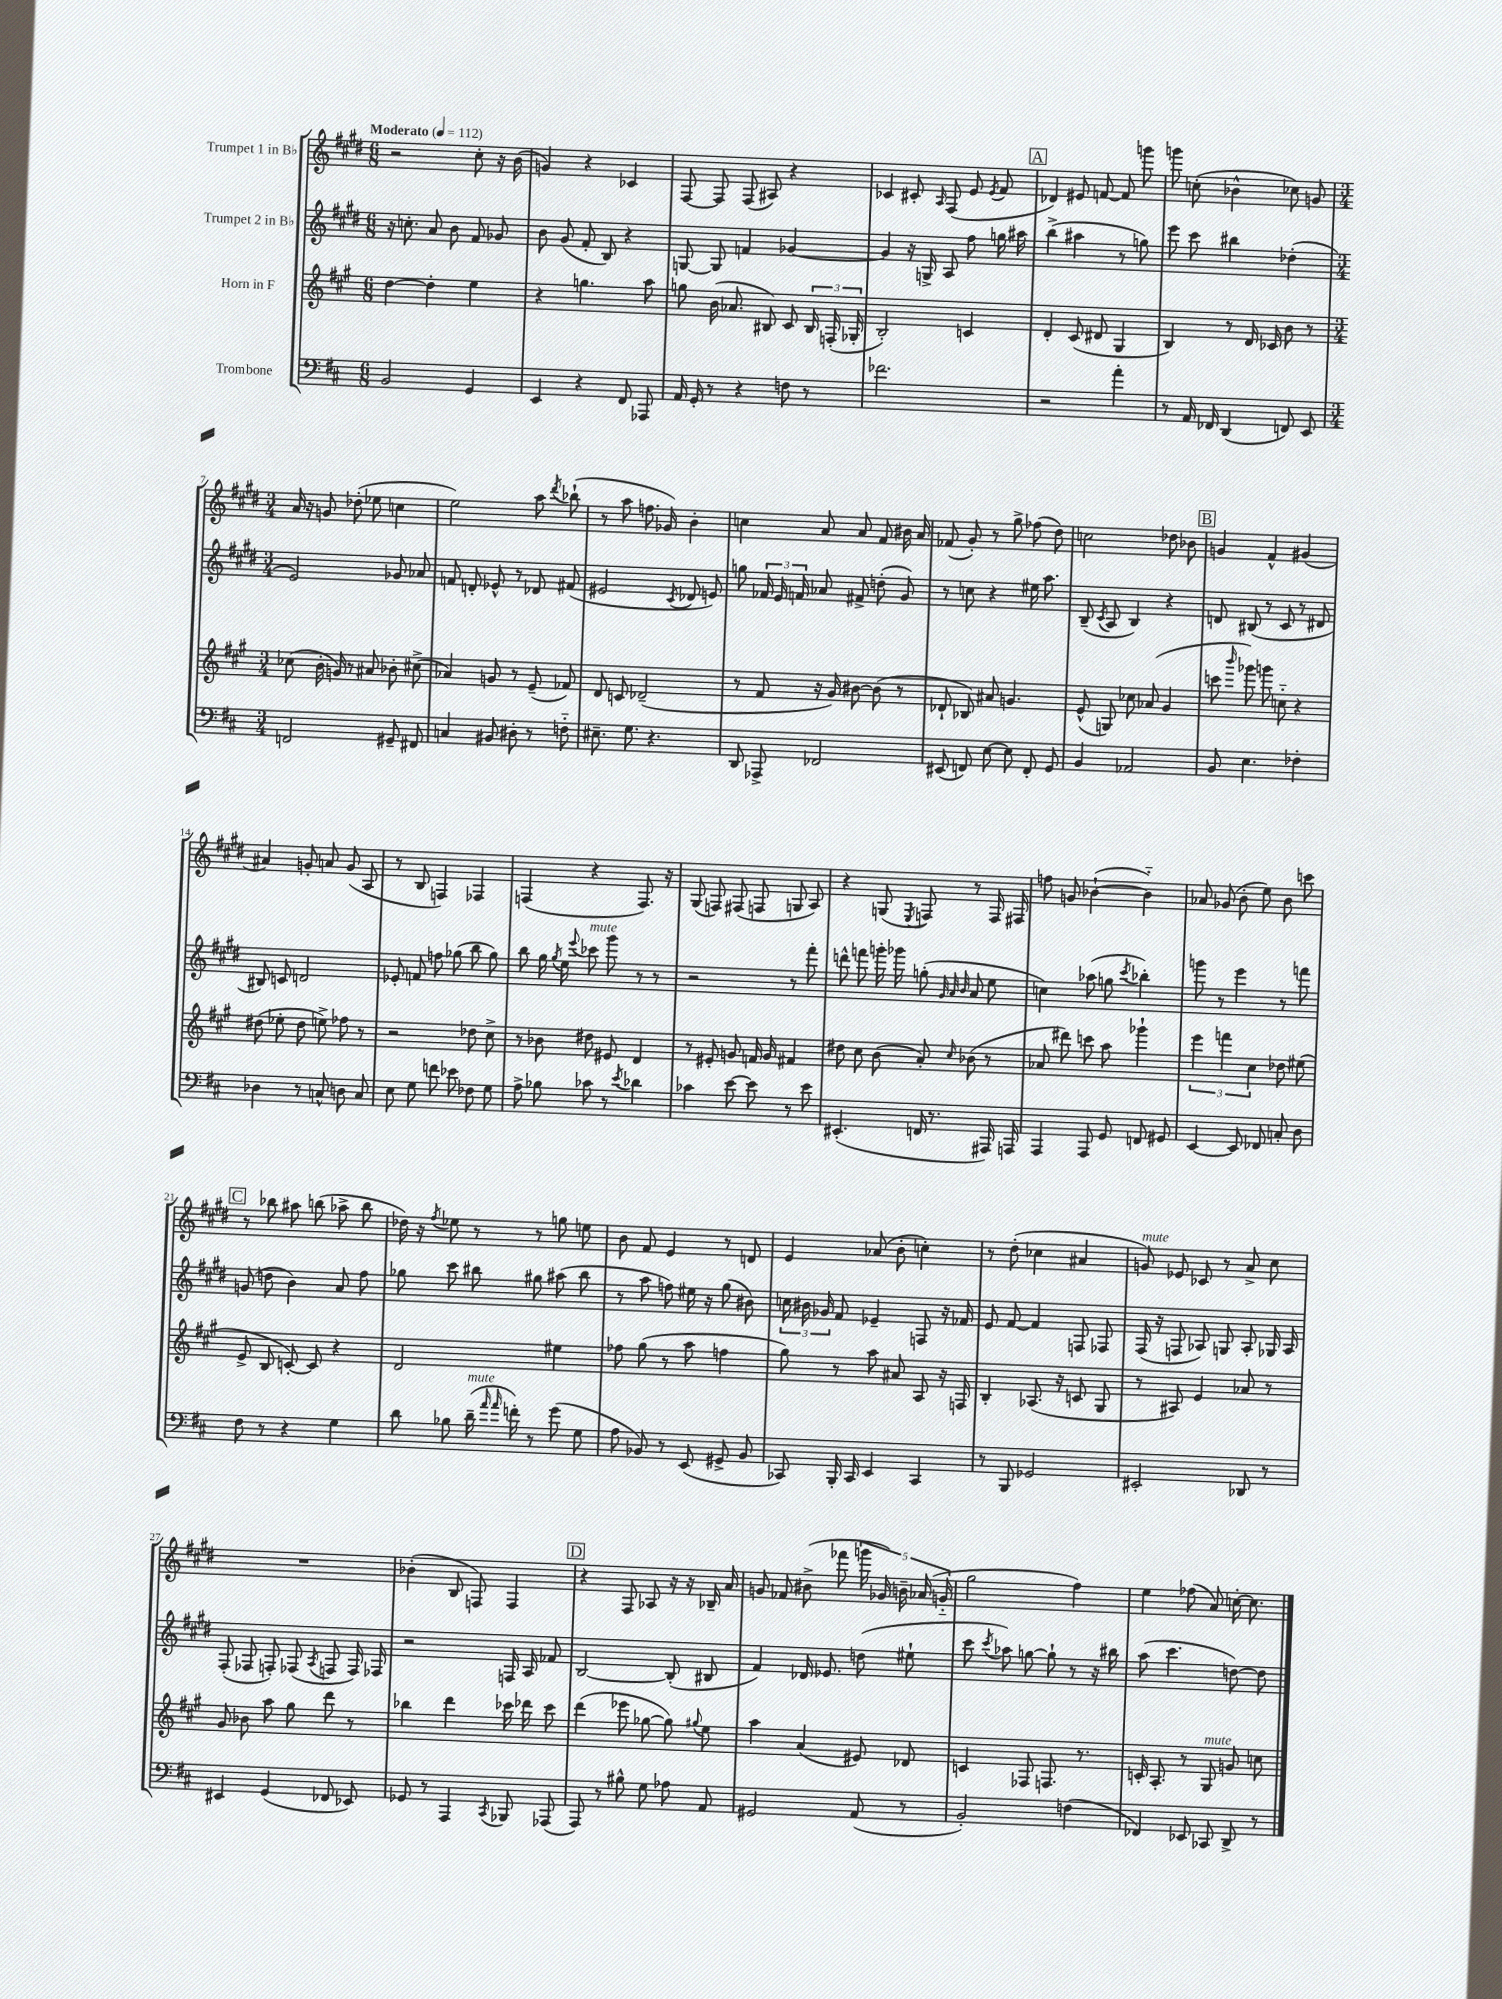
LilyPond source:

<<
\new StaffGroup <<
\new Staff = "s0" \with { instrumentName = "Trumpet 1 in Bb" } {
    \clef treble \key e \major \numericTimeSignature \time 6/8 \tempo "Moderato" 4 = 112
    \autoBeamOff r2 cis''8-. r16 b'16( |
    g'4) r4 ces'4 |
    fis8~ fis8 fis8( ais8) r4 |
    ces'4 cis'8-. \grace { a16 } fis8( e'8 \acciaccatura { e'8 } fis'8 |
    \mark \markup { \box "A" } des'4) eis'8 f'8~ f'8 g'''8 |
    g'''8 c''8-.( bes'4-^ ces''8) g'8 |
    \numericTimeSignature \time 3/4 a'16 r16 g'8 des''8-.( ees''8 c''4 |
    e''2) a''8 \acciaccatura { dis'''8 } bes''8-!( |
    r8 a''8 f''8. ges'16) b'4-. |
    c''4 a'8 a'8 fis'8 bis'16 a'16 |
    fes'8( gis'8-.) r8 gis''8-> fes''8( dis''8) |
    c''2 des''8 bes'8 |
    \mark \markup { \box "B" } g'4 fis'4-^ gis'4( |
    ais'4) g'8-. a'8 g'8( a8 |
    r8 b8 f4) fes4 |
    f4( r4 f8.) r16 |
    gis8( f8) fis8( f8 g8 a8) |
    r4 g8( \acciaccatura { e8 } f8) r8 f16 fis16 |
    f''8 g'8 bes'4~-!( bes'4-_) |
    aes'8 ges'8( b'8-. e''8) b'8 c'''8 |
    \mark \markup { \box "C" } r8 bes''8 ais''8 b''8( aes''8-> b''8 |
    des''16) r16 \acciaccatura { fis''8 } ees''8 r8 r8 g''8 e''8 |
    b'8 fis'8 e'4 r8 d'8 |
    e'4 aes'8( b'8-. c''4-.) |
    r8 dis''8-.( ces''4 ais'4 |
    g'8^\markup { \italic "mute" }) ees'8 ces'8 r8 a'8-> cis''8 |
    R2. |
    bes'4-.( b8 f8) f4 |
    \mark \markup { \box "D" } r4 fis8 aes8 r16 r16 bes16-- a'16 |
    g'8 fes'8 bis'8->( fes'''8 \tuplet 5/4 { g'''16 ges'16) b'16-- aes'16( g'16-_ } |
    gis''2 fis''4) |
    e''4 fes''8( a'8) c''16~-. c''8. \bar "|." |
}
\new Staff = "s1" \with { instrumentName = "Trumpet 2 in Bb" } {
    \clef treble \key e \major \numericTimeSignature \time 6/8
    \autoBeamOff r16 c''8.-. a'8 b'8 fis'8 ges'8 |
    b'8 gis'8( fis'8-. b8) r4 |
    g8~ g8 f'4 ges'4~ |
    ges'4 r16 g16-> a8 fis''8 g''16 ais''16 |
    \mark \markup { \box "A" } b''4->( ais''4 r8 g''8) |
    e'''8 cis'''8 bis''4 des''4-.( |
    \numericTimeSignature \time 3/4 e'2) ges'8 aes'8 |
    f'8 d'8-. ees'8-^ r8 des'8 fis'8( |
    eis'2 \acciaccatura { cis'8 } des'8 e'8) |
    g''8 \tuplet 3/2 { fes'16 e'16 f'16 } aes'8 fis'8-> d''8-.( gis'8) |
    r8 c''8 r4 eis''16 a''8. |
    b8--( \acciaccatura { cis'8 } a8 b4) r4 |
    \mark \markup { \box "B" } d'8 bis8( r8 cis'8 r8 dis'8 |
    bis8) c'8 d'2 |
    ees'8-. f'8 f''8 ges''8( b''8 ges''8) |
    b''8 gis''16 \acciaccatura { gis''8 } e''16 \appoggiatura { e'''8 } ces'''8^\markup { \italic "mute" } gis'''8 r8 r8 |
    r2 r8 fis'''8-. |
    d'''8-^ f'''8 g'''16-. ges'''16 g''8-.( \grace { gis'32 a'32 b'32 } a'8 e''8 |
    c''4) aes''8( g''8 \acciaccatura { cis'''8 } bes''4-.) |
    g'''8 r8 e'''4 r8 f'''8 |
    \mark \markup { \box "C" } g'8( d''8 b'4) a'8 fis''8 |
    ges''8 cis'''8 bis''8 gis''8 ais''8( bis''8 |
    r8 a''8 f''8) eis''16 r16 gis''8( bis'8) |
    \tuplet 3/2 { c''16 bis'16 ges'16 } fis'8 ees'4-- f8 r16 fes'16 |
    e'8 fis'8~ fis'4 f8 fes8 |
    fis16( r16 f8 aes8) g8 aes8-. ges16 aes16 |
    fis8-.( fes8 f8-.) fes8( \acciaccatura { a8 } f8 f16) fes16 |
    r2 f16 a16 fes'8 |
    \mark \markup { \box "D" } b2~ b8-.( bis8 |
    fis'4) des'16 ees'8. d''8( eis''8-! |
    cis'''8 \acciaccatura { cis'''8 } aes''8) g''8~ g''8-! r8 r16 bis''16 |
    a''8( cis'''4. d''8~) d''8 \bar "|." |
}
\new Staff = "s2" \with { instrumentName = "Horn in F" } {
    \clef treble \key a \major \numericTimeSignature \time 6/8
    \autoBeamOff d''4~ d''4-. e''4 |
    r4 g''4. a''8 |
    g''8 b'16( aes'8. bis8) cis'8 \tuplet 3/2 { bis16 f16-.( ges16-. } |
    b2-.) c'4 |
    \mark \markup { \box "A" } d'4-. cis'8( dis'8 gis4 |
    b4) r8 d'16 ces'16 b'8 r8 |
    \numericTimeSignature \time 3/4 ces''8( b'16-. g'16) r8 ais'8 bes'8-. cis''8->( |
    aes'4) g'8 r8 e'8--( fes'8) |
    d'8 c'8 des'2--( |
    r8 fis'8 r16 gis'16) bis'8~ bis'8( r8 |
    des'8-! bes8) ais'8 g'4. |
    e'8-^( g8) ces''8 aes'8( gis'4 |
    \mark \markup { \box "B" } c'''8 \grace { b'''16 } ges'''8) g'''8 c''8-_ r4 |
    dis''8( ees''8-. dis''8 e''8->) fes''8 r8 |
    r2 des''8 cis''8-> |
    r8 bes'8 dis''8 eis'8 d'4 |
    r8 eis'8-. g'8 f'16 g'16 fis'4 |
    dis''8 cis''8 b'8( a'8-.) \grace { cis''16 } bes'8( r8 |
    aes'8 dis'''8) c'''8 a''8 ges'''4-! |
    \tuplet 3/2 { e'''4 f'''4 cis''4 } des''8 eis''8( |
    \mark \markup { \box "C" } e'8-> b8 c'8~-.) c'8 r4 |
    d'2 eis''4 |
    fes''8 gis''8( r8 a''8 f''4 |
    gis''8) r8 a''8 ais'8 a8 r16 f16 |
    b4-. aes8.( r16 c'8 gis8 |
    r8 ais8) e'4 aes'8 r8 |
    gis'8 bes'8 a''8 gis''8 d'''8 r8 |
    bes''4 d'''4 ces'''16 des'''16 ces'''8 |
    \mark \markup { \box "D" } d'''4( ees'''8 ges''8~ ges''8) \appoggiatura { gis''8 } e''8 |
    a''4 a'4( eis'8) des'8 |
    c'4 fes8 f8. r8. |
    c'16-. a8.-. r8 gis8^\markup { \italic "mute" } g'8 c''8 \bar "|." |
}
\new Staff = "s3" \with { instrumentName = "Trombone" } {
    \clef bass \key d \major \numericTimeSignature \time 6/8
    \autoBeamOff b,2 g,4 |
    e,4 r4 fis,8 aes,,8 |
    a,16 g,16-. r8 r4 f8 r8 |
    fes'2. |
    \mark \markup { \box "A" } r2 a'4-. |
    r8 a,16 fes,16 d,4( f,8) e,8 |
    \numericTimeSignature \time 3/4 f,2 gis,8-- fis,8 |
    c4 bis,8 dis8-. r8 f8-_ |
    eis8.-- g8. r4. |
    d,8 aes,,8-> fes,2 |
    eis,8( f,8) e8~ e8 f,8-. g,8 |
    b,4 aes,2 |
    \mark \markup { \box "B" } b,8 e4. fes4-. |
    des4 r8 c8-^ d8 c8 |
    e8 g8 f'8 ees'8 fes8 g8 |
    a8-> bes8 ces'8 r8 \acciaccatura { e'8 } des'4 |
    ces'4 e'8~ e'8 r8 e'8 |
    eis,4.-.( f,16 r8. ais,,16) a,,16 |
    a,,4 a,,8 g,8 f,8 gis,8 |
    e,4~ e,8 fes,8 c8-. d8 |
    \mark \markup { \box "C" } fis8 r8 r4 g4 |
    d'8 bes8 d'16--^\markup { \italic "mute" }( \grace { a'16 a'16 } f'16-.) r8 g'8( g8 |
    a8 bes,8) r8 e,8( gis,8-> bes,8 |
    ces,8) b,,16-. ces,16 e,4 ces,4 |
    r8 b,,8 ges,2 |
    eis,2-. des,8 r8 |
    eis,4 g,4( fes,8 ees,8) |
    ges,8 r8 a,,4 \acciaccatura { cis,8 } bes,,8 aes,,8( |
    \mark \markup { \box "D" } a,,8) r8 bis8-^ g8 aes8 a,8 |
    gis,2 a,8( r8 |
    b,2-.) f4( |
    fes,4) ees,8 ces,8 d,8-> r8 \bar "|." |
}
>>
>>
